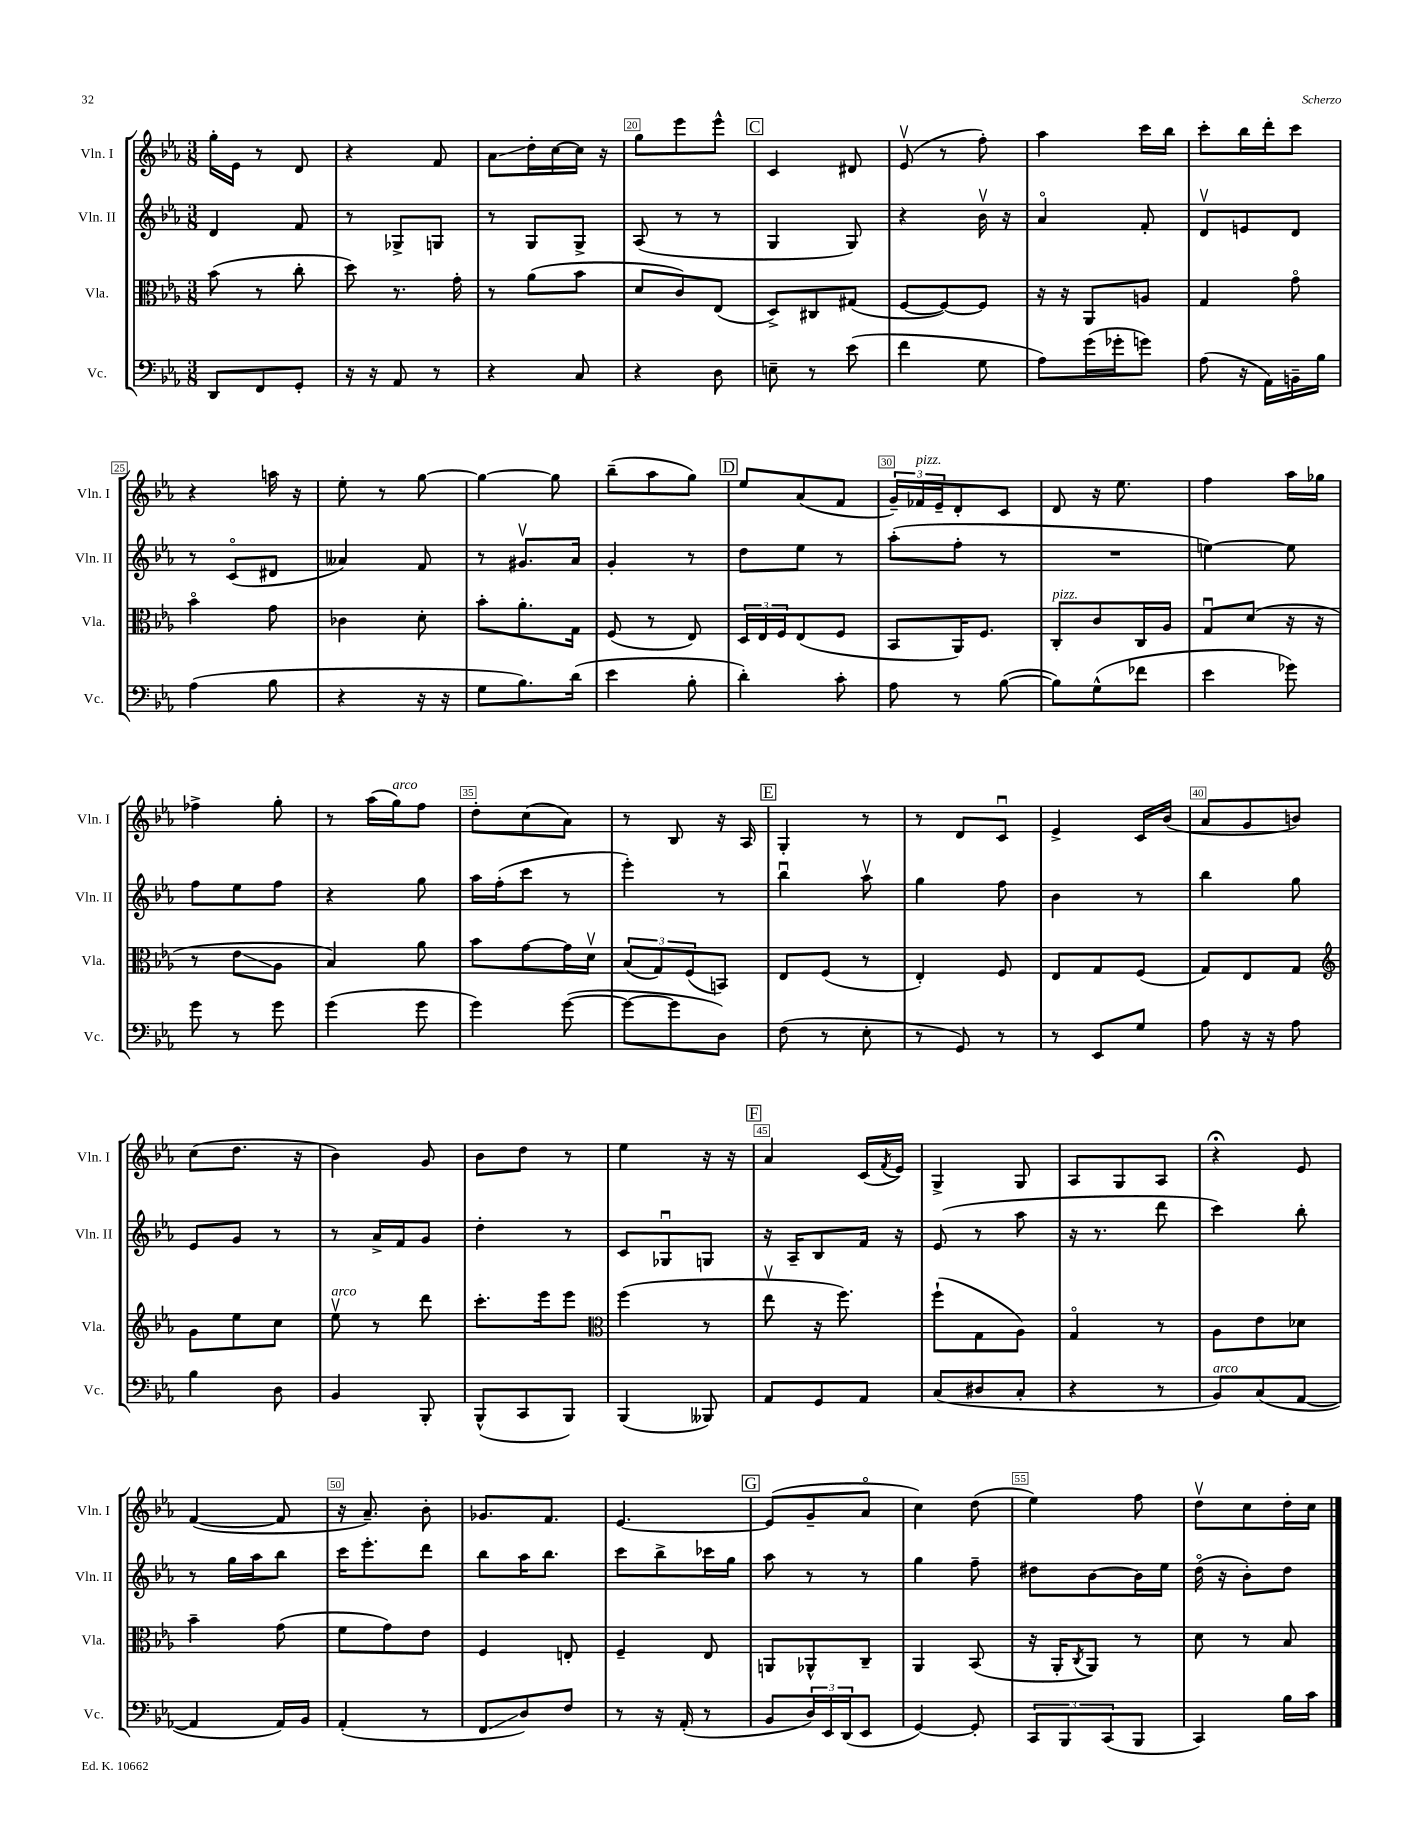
<<
\new StaffGroup <<
\new Staff = "s0" \with { instrumentName = "Vln. I" shortInstrumentName = "Vln. I" } {
    \clef treble \key ees \major \numericTimeSignature \time 3/8
    g''16-. ees'16 r8 d'8 |
    r4 f'8 |
    aes'8\glissando d''16-. c''16~ c''16 r16 |
    g''8 ees'''8 ees'''8-^ |
    \mark \markup { \box "C" } c'4 dis'8 |
    ees'8\upbow( r8 f''8-.) |
    aes''4 c'''16 bes''16 |
    c'''8-. bes''16 d'''16-. c'''8 |
    r4 a''16 r16 |
    ees''8-. r8 g''8~ |
    g''4~ g''8 |
    bes''8--( aes''8 g''8) |
    \mark \markup { \box "D" } ees''8 aes'8( f'8 |
    \tuplet 3/2 { g'16--) fes'16^\markup { \italic "pizz." } ees'16-- } d'8-. c'8 |
    d'8 r16 ees''8. |
    f''4 aes''16 ges''16 |
    fes''4-> g''8-. |
    r8 aes''16( g''16^\markup { \italic "arco" }) f''8 |
    d''8-. c''8( aes'8) |
    r8 bes8 r16 aes16 |
    \mark \markup { \box "E" } g4-. r8 |
    r8 d'8 c'8\downbow |
    ees'4-> c'16 bes'16( |
    aes'8 g'8 b'8) |
    c''8( d''8. r16 |
    bes'4) g'8 |
    bes'8 d''8 r8 |
    ees''4 r16 r16 |
    \mark \markup { \box "F" } aes'4 c'16( \acciaccatura { f'8 } ees'16) |
    g4-> g8 |
    aes8 g8 aes8 |
    r4\fermata ees'8 |
    f'4~( f'8 |
    r16 aes'8.--) bes'8-. |
    ges'8. f'8. |
    ees'4.~ |
    \mark \markup { \box "G" } ees'8( g'8-- aes'8\flageolet |
    c''4) d''8( |
    ees''4) f''8 |
    d''8\upbow c''8 d''16-. c''16 \bar "|." |
}
\new Staff = "s1" \with { instrumentName = "Vln. II" shortInstrumentName = "Vln. II" } {
    \clef treble \key ees \major \numericTimeSignature \time 3/8
    d'4 f'8 |
    r8 ges8-> g8 |
    r8 g8 g8-> |
    aes8( r8 r8 |
    \mark \markup { \box "C" } g4 g8) |
    r4 bes'16\upbow r16 |
    aes'4\flageolet f'8-. |
    d'8\upbow e'8 d'8 |
    r8 c'8\flageolet( dis'8 |
    aeses'4) f'8 |
    r8 gis'8.\upbow aes'16 |
    g'4-. r8 |
    \mark \markup { \box "D" } d''8 ees''8 r8 |
    aes''8-.( f''8-. r8 |
    R4. |
    e''4~) e''8 |
    f''8 ees''8 f''8 |
    r4 g''8 |
    aes''16 f''16-.( c'''8 r8 |
    ees'''4-.) r8 |
    \mark \markup { \box "E" } bes''4\downbow aes''8\upbow |
    g''4 f''8 |
    bes'4 r8 |
    bes''4 g''8 |
    ees'8 g'8 r8 |
    r8 aes'16-> f'16 g'8 |
    d''4-. r8 |
    c'8 ges8\downbow g8 |
    \mark \markup { \box "F" } r16 aes16-- bes8 f'16 r16 |
    ees'8( r8 aes''8 |
    r16 r8. d'''8 |
    c'''4) bes''8-. |
    r8 g''16 aes''16 bes''8 |
    c'''16 ees'''8.-. d'''8 |
    bes''8 aes''16 bes''8. |
    c'''8 bes''8-> ces'''16 g''16 |
    \mark \markup { \box "G" } aes''8 r8 r8 |
    g''4 f''8-- |
    dis''8 bes'8~ bes'16 ees''16 |
    d''16\flageolet( r16 bes'8-.) d''8 \bar "|." |
}
\new Staff = "s2" \with { instrumentName = "Vla." shortInstrumentName = "Vla." } {
    \clef alto \key ees \major \numericTimeSignature \time 3/8
    bes'8( r8 c''8-. |
    d''8) r8. g'16-. |
    r8 aes'8( bes'8 |
    d'8 c'8) ees8( |
    \mark \markup { \box "C" } d8->) cis8 gis8( |
    f8~ f8~) f8 |
    r16 r16 aes,8 a8 |
    g4 g'8\flageolet |
    bes'4\flageolet g'8 |
    ces'4 d'8-. |
    bes'8-. aes'8.-. g16 |
    f8( r8 ees8) |
    \mark \markup { \box "D" } \tuplet 3/2 { d16 ees16 f16 } ees8( f8 |
    bes,8 aes,16) f8. |
    c8-.^\markup { \italic "pizz." } c'8 c16 aes16 |
    g8\downbow d'8( r16 r16 |
    r8 ees'8\glissando aes8 |
    bes4) aes'8 |
    bes'8 g'8~ g'16 d'16\upbow |
    \tuplet 3/2 { bes8( g8) f8( } b,8) |
    \mark \markup { \box "E" } ees8 f8( r8 |
    ees4-.) f8 |
    ees8 g8 f8( |
    g8) ees8 g8 |
    \clef treble g'8 ees''8 c''8 |
    ees''8\upbow^\markup { \italic "arco" } r8 d'''8 |
    c'''8.-. ees'''16 ees'''8 |
    \clef alto f''4( r8 |
    \mark \markup { \box "F" } ees''8\upbow r16 f''8.) |
    f''8-!( g8 aes8) |
    g4\flageolet r8 |
    aes8 ees'8 des'8 |
    bes'4-- g'8( |
    f'8 g'8) ees'8 |
    f4 e8-. |
    f4-- ees8 |
    \mark \markup { \box "G" } a,8 aes,8-^ c8-- |
    aes,4 bes,8( |
    r16 aes,16-. \acciaccatura { c8 } aes,8) r8 |
    d'8 r8 bes8 \bar "|." |
}
\new Staff = "s3" \with { instrumentName = "Vc." shortInstrumentName = "Vc." } {
    \clef bass \key ees \major \numericTimeSignature \time 3/8
    d,8 f,8 g,8-. |
    r16 r16 aes,8 r8 |
    r4 c8 |
    r4 d8 |
    \mark \markup { \box "C" } e8-- r8 ees'8( |
    f'4 g8 |
    aes8) g'16( ges'16-. g'8) |
    aes8( r16 aes,16) b,16-- bes16 |
    aes4( bes8 |
    r4 r16 r16 |
    g8 bes8.) d'16( |
    ees'4 bes8-. |
    \mark \markup { \box "D" } d'4-.) c'8-. |
    aes8 r8 bes8~( |
    bes8) g8-^( fes'8 |
    ees'4 ges'8) |
    g'8 r8 g'8 |
    g'4( g'8 |
    g'4) g'8~( |
    g'8~ g'8 d8) |
    \mark \markup { \box "E" } f8( r8 ees8-. |
    r8 g,8) r8 |
    r8 ees,8 g8 |
    aes8 r16 r16 aes8 |
    bes4 d8 |
    bes,4 bes,,8-. |
    bes,,8-^( c,8 bes,,8) |
    bes,,4( beses,,8) |
    \mark \markup { \box "F" } aes,8 g,8 aes,8 |
    c8( dis8 c8-. |
    r4 r8 |
    bes,8^\markup { \italic "arco" }) c8( aes,8~ |
    aes,4 aes,16) bes,16 |
    aes,4-.( r8 |
    f,8\glissando d8) f8 |
    r8 r16 aes,16-.( r8 |
    \mark \markup { \box "G" } bes,8 \tuplet 3/2 { d16) ees,16 d,16( } ees,8 |
    g,4~) g,8-. |
    \tuplet 3/2 { c,8 bes,,8 c,8( } bes,,8 |
    c,4) bes16 c'16 \bar "|." |
}
>>
>>
\layout { \context { \Score currentBarNumber = #17 \override BarNumber.break-visibility = ##(#f #t #t) barNumberVisibility = #(every-nth-bar-number-visible 5) \override BarNumber.stencil = #(make-stencil-boxer 0.1 0.3 ly:text-interface::print) } }
